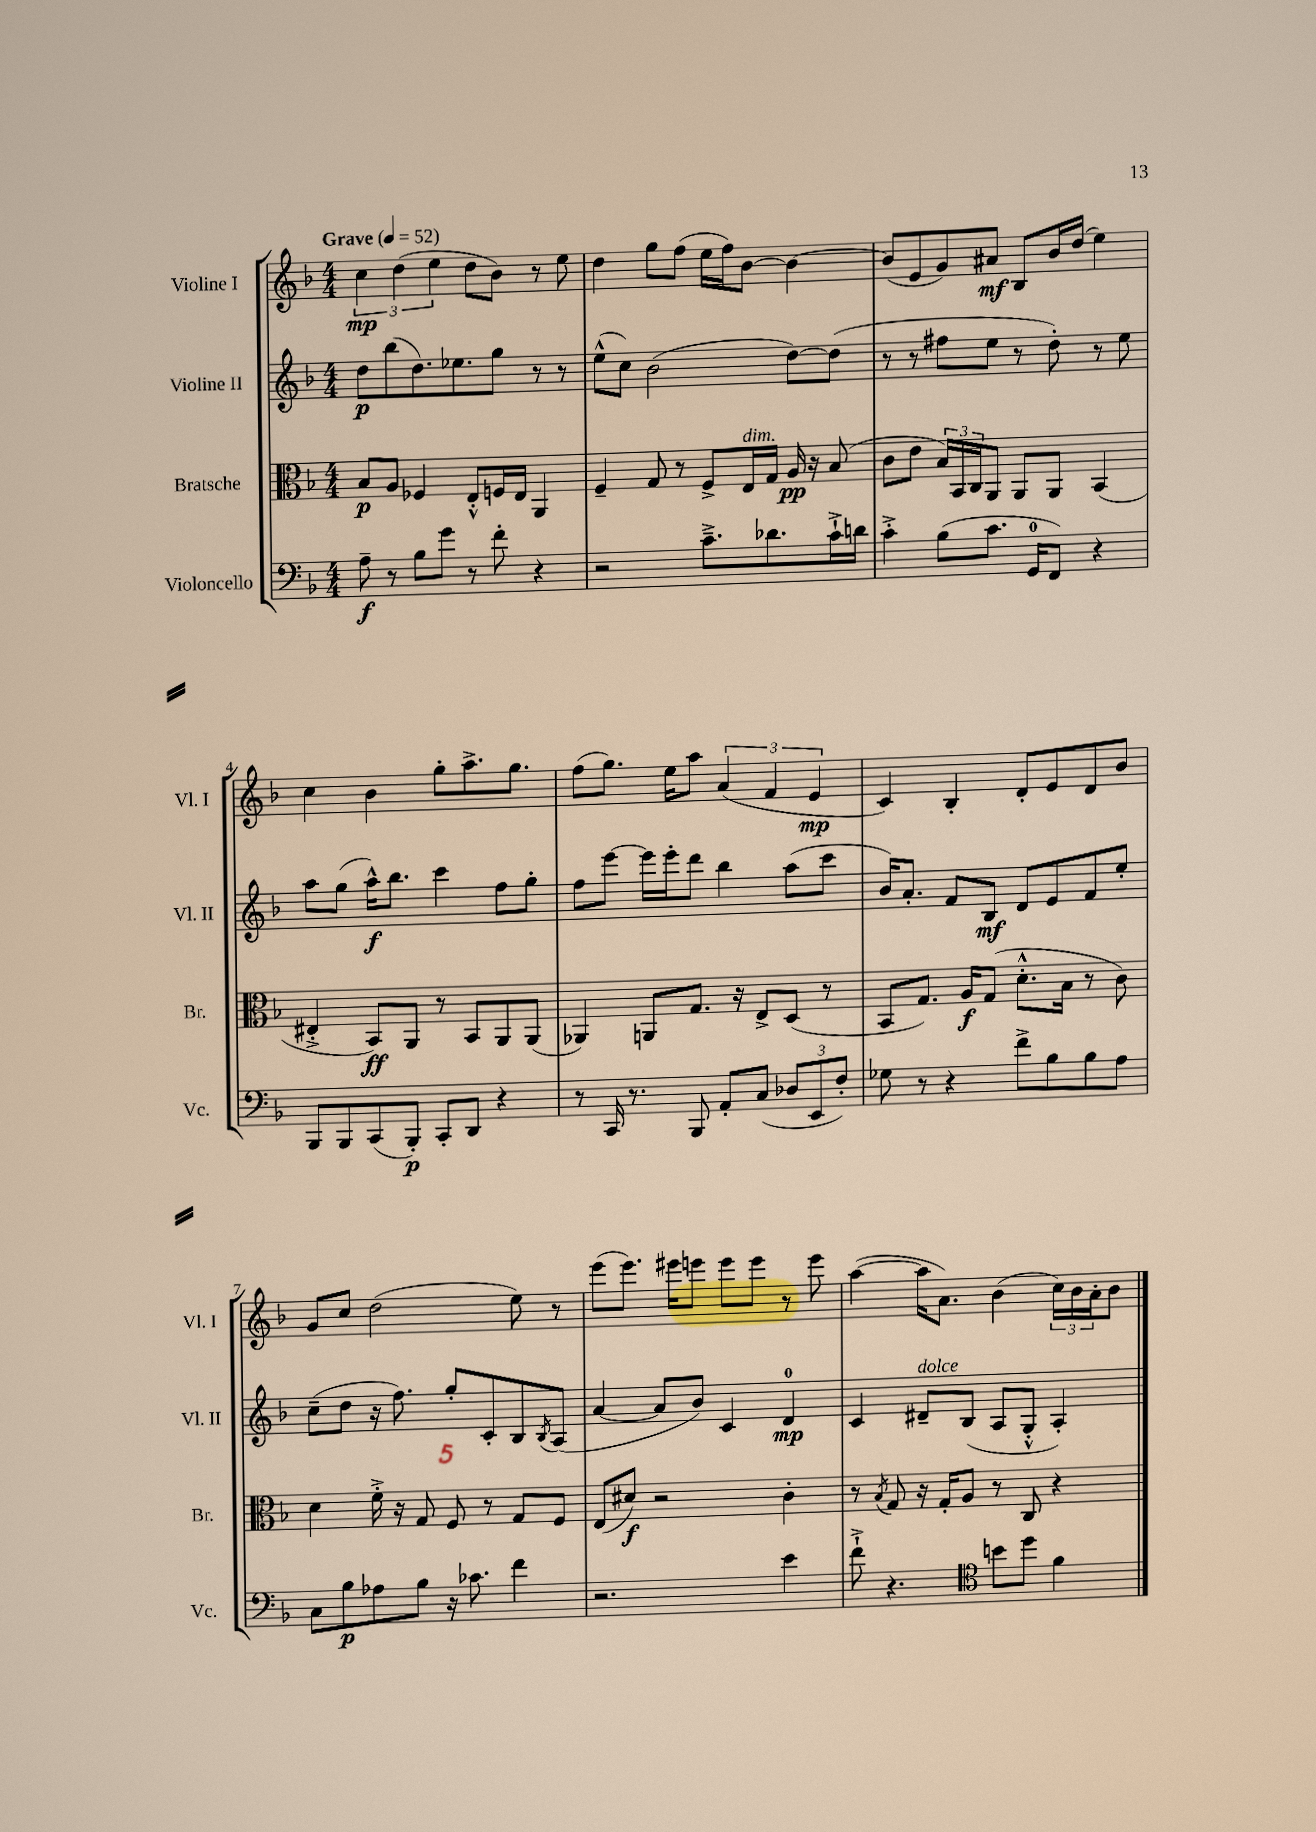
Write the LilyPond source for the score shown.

<<
\new StaffGroup <<
\new Staff = "s0" \with { instrumentName = "Violine I" shortInstrumentName = "Vl. I" } {
    \clef treble \key f \major \numericTimeSignature \time 4/4 \tempo "Grave" 4 = 52
    \tuplet 3/2 { c''4\mp d''4( e''4 } d''8 bes'8) r8 e''8 |
    d''4 g''8 f''8( e''16 f''16) bes'8~ bes'4~ |
    bes'8( e'8 g'8) ais'8\mf bes8 bes'16 d''16( e''4) |
    c''4 bes'4 g''8-. a''8.-> g''8. |
    f''8( g''8.) e''16 a''8 \tuplet 3/2 { a'4( f'4 e'4\mp } |
    c'4) bes4-. d'8-. e'8 d'8 bes'8 |
    g'8 c''8 d''2( e''8) r8 |
    e'''8( e'''8.) eis'''16 e'''8 e'''8 e'''8 r8 e'''8 |
    a''4~( a''16 a'8.) bes'4( \tuplet 3/2 { c''16) bes'16 a'16-. } bes'8 \bar "|." |
}
\new Staff = "s1" \with { instrumentName = "Violine II" shortInstrumentName = "Vl. II" } {
    \clef treble \key f \major \numericTimeSignature \time 4/4
    d''8\p bes''8( d''8.) ees''8. g''8 r8 r8 |
    e''8-^( c''8) bes'2( d''8~) d''8( |
    r8 r8 fis''8 e''8 r8 d''8-.) r8 e''8 |
    a''8 g''8( a''16-^\f) bes''8. c'''4 f''8 g''8-. |
    f''8 e'''8~ e'''16 e'''16-. d'''8 bes''4 a''8( c'''8 |
    bes'16) a'8.-. f'8 bes8\mf d'8 e'8 f'8 e''8-. |
    c''8--( d''8 r16 f''8.) g''8-. c'8-. bes8 \acciaccatura { bes8 } a8( |
    a'4~ a'8 bes'8) c'4 d'4-0\mp |
    c'4 dis'8--^\markup { \italic "dolce" } bes8( a8 g8-.-^ a4-.) \bar "|." |
}
\new Staff = "s2" \with { instrumentName = "Bratsche" shortInstrumentName = "Br." } {
    \clef alto \key f \major \numericTimeSignature \time 4/4
    bes8\p a8 fes4 e8-.-^ f16 e16 a,4 |
    f4-- g8 r8 f8-> e16^\markup { \italic "dim." } g16 a16\pp r16 bes8( |
    c'8 e'8 \tuplet 3/2 { bes16) bes,16 c16 } a,8 a,8 a,8 bes,4( |
    eis4-.-> bes,8\ff) a,8 r8 bes,8 a,8 a,8( |
    aes,4) a,8 g8. r16 e8-> d8( r8 |
    bes,8 g8.) a16\f g8( d'8.-.-^ bes16 r8 c'8) |
    d'4 f'16-.-> r16 g8 f8 r8 g8 f8 |
    e8( dis'8\f) r2 c'4-. |
    r8 \acciaccatura { bes8 } g8 r16 g16-. a8 r8 c8 r4 \bar "|." |
}
\new Staff = "s3" \with { instrumentName = "Violoncello" shortInstrumentName = "Vc." } {
    \clef bass \key f \major \numericTimeSignature \time 4/4
    a8--\f r8 bes8 g'8 r8 f'8-. r4 |
    r2 c'8.---> des'8. c'16-!-> d'16 |
    c'4-.-> bes8( c'8. g,16-0 f,8) r4 |
    bes,,8 bes,,8 c,8( bes,,8-.\p) c,8-. d,8 r4 |
    r8 c,16 r8. bes,,8 a,8-. c8( \tuplet 3/2 { des8 e,8 f8-.) } |
    ges8 r8 r4 f'8-> bes8 bes8 a8 |
    c8 bes8\p aes8 bes8 r16 ces'8. f'4 |
    r2. e'4 |
    f'8-!-> r4. \clef tenor b'8 d''8 f'4 \bar "|." |
}
>>
>>
